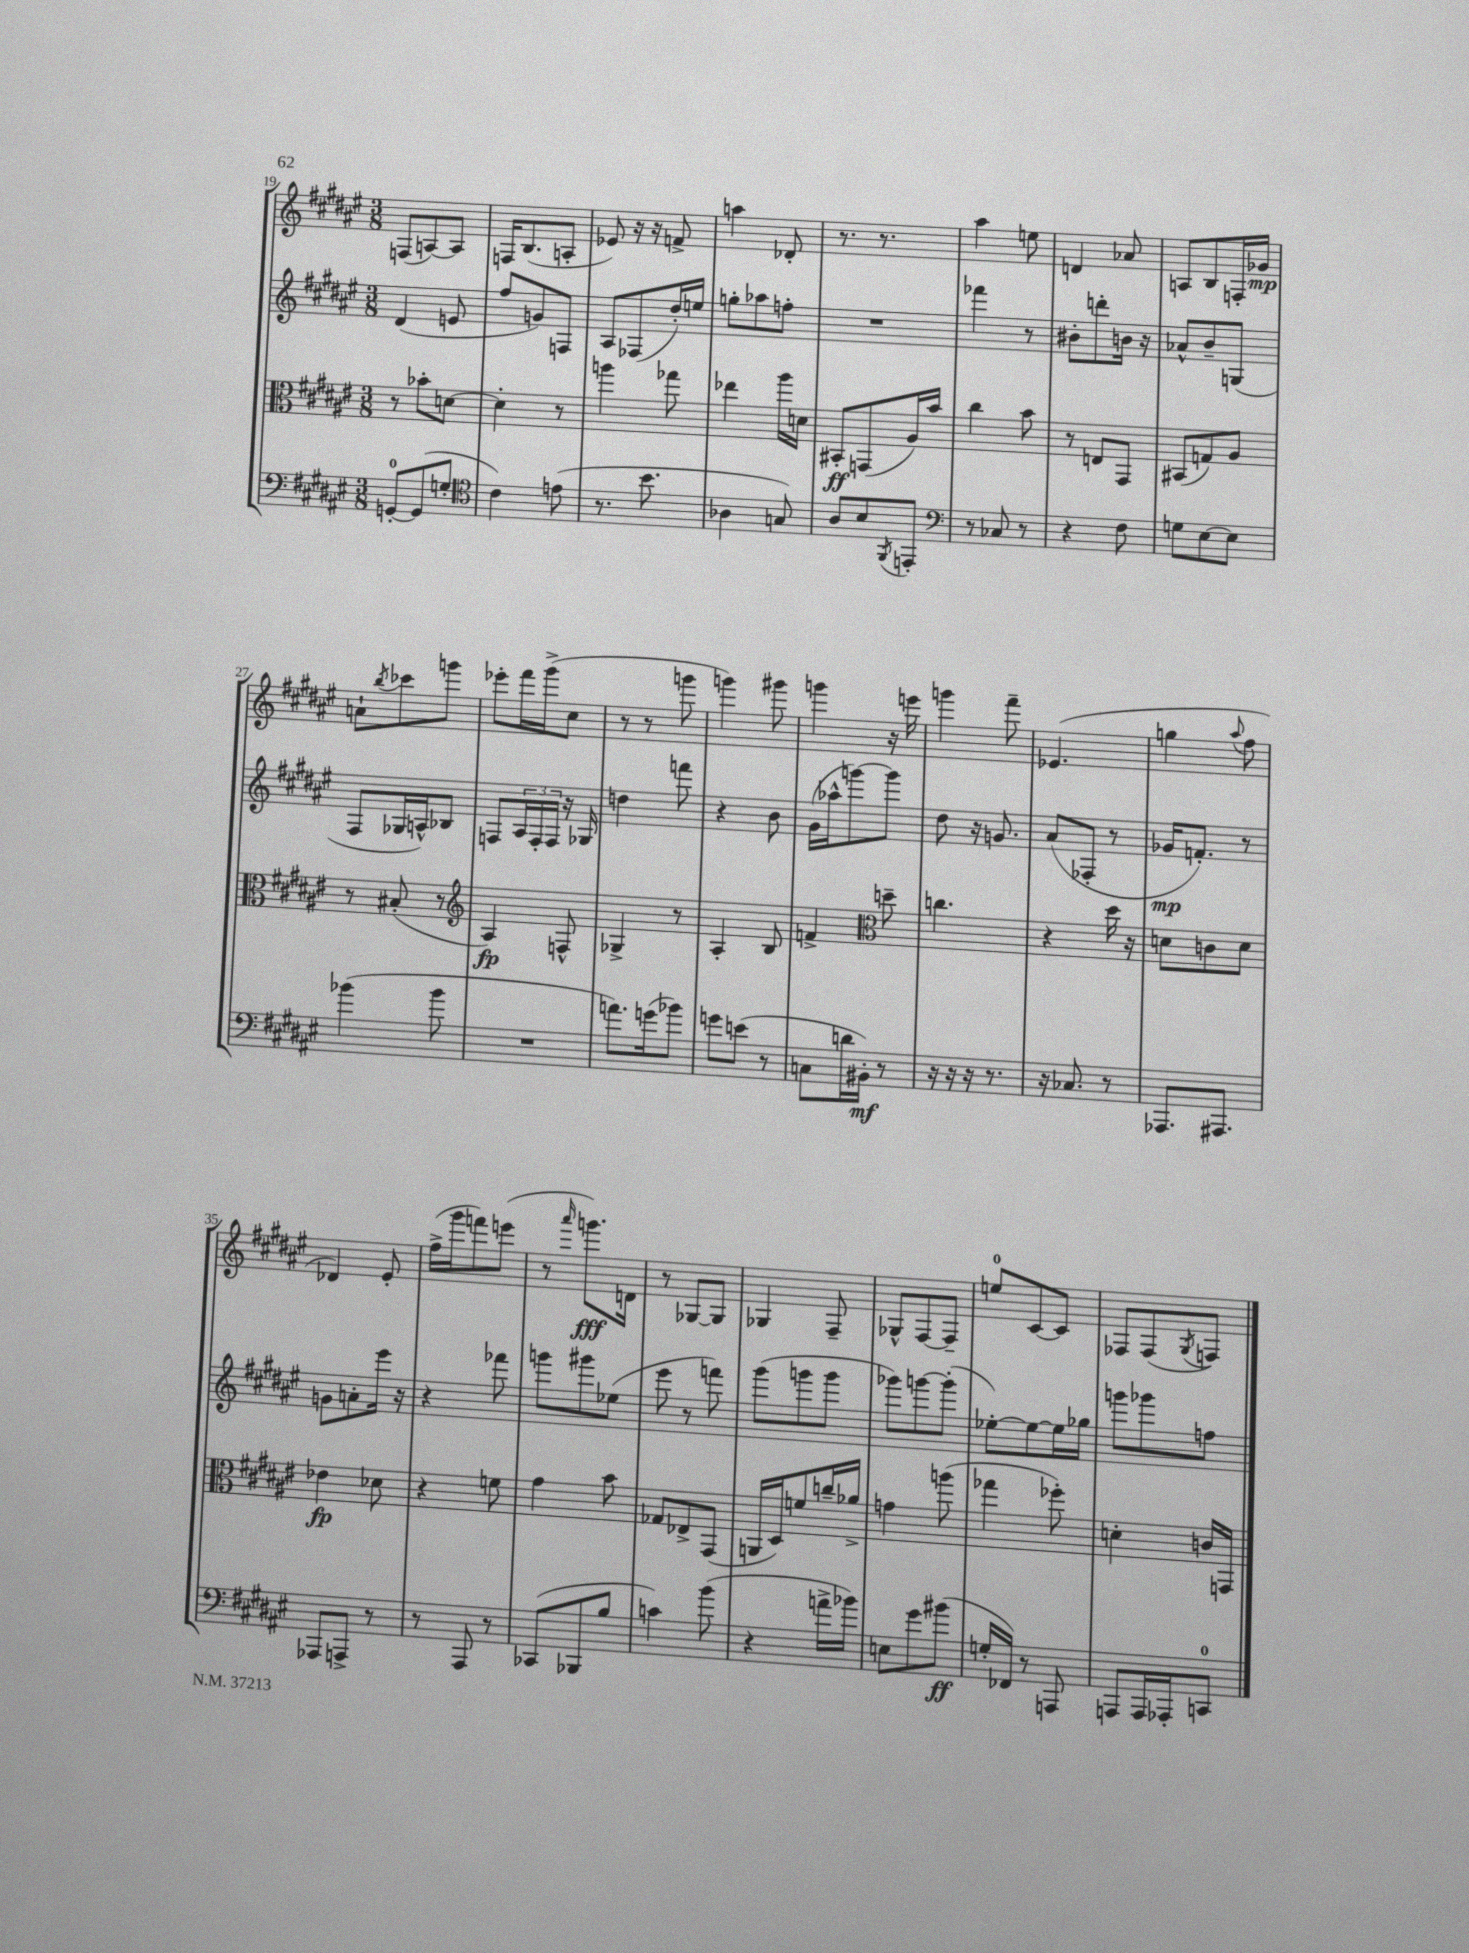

**kern	**kern	**kern	**kern
*staff4	*staff3	*staff2	*staff1
*clefF4	*clefC3	*clefG2	*clefG2
*k[f#c#g#d#a#e#]	*k[f#c#g#d#a#e#]	*k[f#c#g#d#a#e#]	*k[f#c#g#d#a#e#]
*M3/8	*M3/8	*M3/8	*M3/8
[8GG'	8r	(4d#	(8F
(8GG]	8b-'	.	[8A)
8G'	[8d	8e	8A]
=	=	=	=
*clefC4	*	*	*
4c#)	4d']	8ff#	16F
.	.	.	(8.B
.	.	8g)	.
(8e	8r	8F	8A'
=	=	=	=
8.r	4aa	8A#	8e-)
.	.	(8F-	16r
8.b	.	.	16r
.	8gg-	16dd#')	8f^
.	.	16ee	.
=	=	=	=
4A-	4ee-	8gg'	4aa
.	.	8aa-	.
8G)	16aa#	8ff'	8d-'
.	16d	.	.
=	=	=	=
8A#	8BB#'	4.r	8.r
8B	(8GG	.	.
.	.	.	8.r
8qFF#	.	.	.
8EE'	16A#)	.	.
.	16b	.	.
=	=	=	=
*clefF4	*	*	*
8r	4cc#	4fff-	4aa#
8C-	.	.	.
8r	8b	8r	8ee
=	=	=	=
4r	8r	8b#'	4d
.	8E	8ddd'	.
8F#	8GG#	16b	8a-
.	.	16r	.
=	=	=	=
8G	(8BB#	8a-^^	8A
[8E#	8G)	8b~	8B
8E#]	8A#	(8G	16F'
.	.	.	16g-
=	=	=	=
(4b-	8r	8F#	8a`
.	.	.	8qbb
.	(8B#'	16G-	8ccc-
.	.	16A^^)	.
8b-	8r	8B-	8ggg
=	=	=	=
*	*clefG2	*	*
4.r	4A#)	8F	8eee-'
.	.	24A#	16fff#
.	.	24F'	.
.	.	.	(16ggg#^
.	.	24F	.
.	8F^^	16r	8cc#
.	.	16G-	.
=	=	=	=
8.a)	4G-^	4dd	8r
.	.	.	8r
(16g	.	.	.
8b-)	8r	8fff	8ggg
=	=	=	=
8g	4A#'	4r	4ggg)
(8e	.	.	.
8r	8B	8b	8ggg#
=	=	=	=
8C	4f^	(16g#	4ggg
.	.	16aa-^^	.
16d	.	[8ggg)	.
16BB#')	.	.	.
*	*clefC3	*	*
8r	8dd~	8ggg]	16r
.	.	.	16eee
=	=	=	=
16r	4.cc	8dd#	4ggg
16r	.	.	.
16r	.	16r	.
8.r	.	8.g	.
.	.	.	8fff#~
=	=	=	=
16r	4r	(8a#	(4.e-
8.C-	.	.	.
.	.	8F-'	.
8r	16dd#	8r	.
.	16r	.	.
=	=	=	=
8.AAA-	8d	16g-	4gg
.	.	8.f')	.
.	8c	.	.
8.AAA#	.	.	.
.	.	.	8qqaa#
.	8d	8r	8ff#
=	=	=	=
8AAA-	4e-	8g	4d-)
8AAA^	.	8a'	.
8r	8d-	16eee#	8e#'
.	.	16r	.
=	=	=	=
8r	4r	4r	(16ff#^
.	.	.	16ggg#
8AAA#	.	.	8fff)
8r	8f	8fff-	(8eee
=	=	=	=
(8CC-	4g#	8ggg	8r
.	.	.	16qqaaa#
8BBB-	.	8ggg#	8.ggg)
8B	8b	(8ee-	.
.	.	.	16d
=	=	=	=
4c)	8G-	8eee#	8r
.	8E-^	8r	[8G-
(8b	(8GG#	8fff)	8G-]
=	=	=	=
4r	16AA	(8ggg#	4G-
.	16D#)	.	.
.	8f	8ggg	.
16a^	16cc~	8ggg	8F#~
16b-)	16a-^	.	.
=	=	=	=
8E	4g	8ggg-)	8G-^^
8g#	.	[8ggg	[8F#
(8b#	(8aa	(8ggg']	8F#~]
=	=	=	=
16G'	4gg-	[8ee-')	8ee
16FF-)	.	.	.
8r	.	8ee-_	[8c#
8AAA	8ff-')	16ee-]	8c#]
.	.	16gg-	.
=	=	=	=
8AAA	4d'	8ggg	8F-
16AAA	.	8ggg-	(8F-
16AAA-'	.	.	.
.	.	.	8qG#
8CC	16c	8ff	8F)
.	16GG	.	.
==	==	==	==
*-	*-	*-	*-
